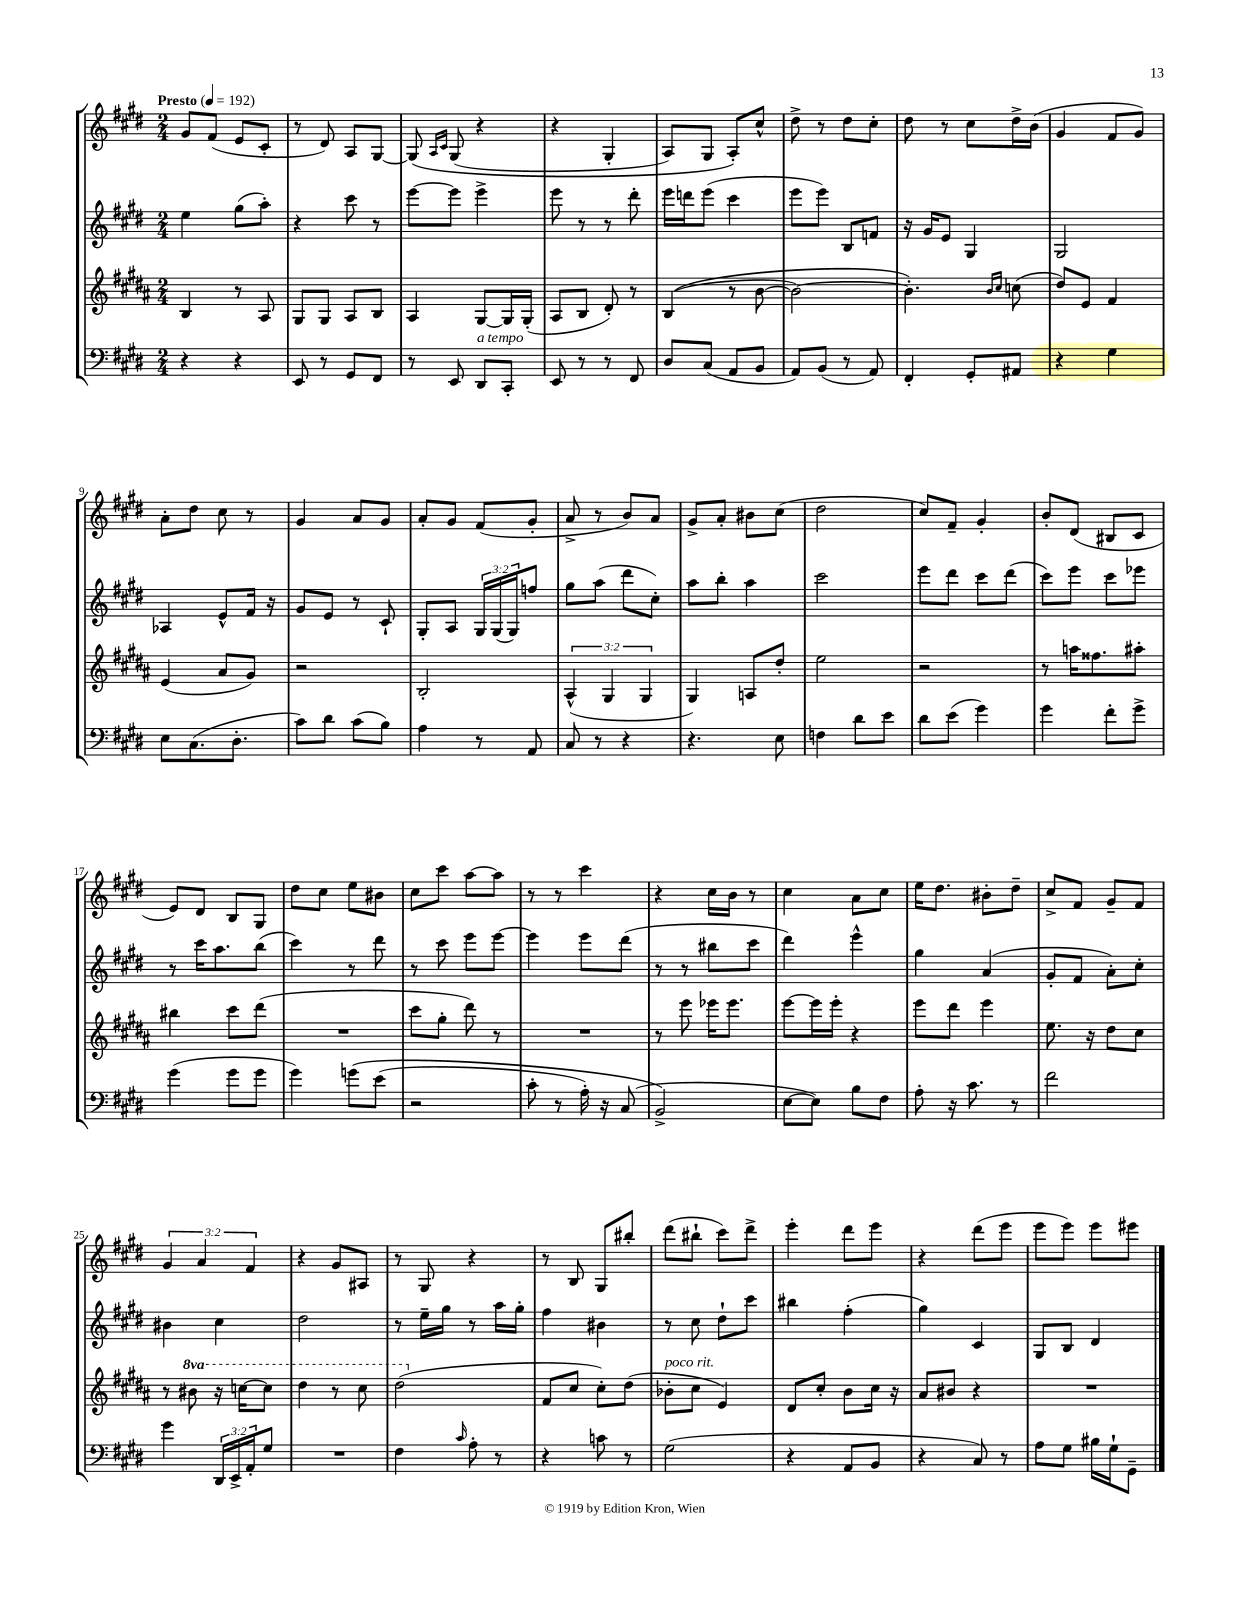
<<
\new StaffGroup <<
\new Staff = "s0" {
    \clef treble \key e \major \numericTimeSignature \time 2/4 \override Staff.TupletNumber.text = #tuplet-number::calc-fraction-text \tempo "Presto" 4 = 192
    gis'8 fis'8( e'8 cis'8-. |
    r8 dis'8) a8 gis8~ |
    gis8\( \grace { a16 cis'16 } gis8( r4 |
    r4 gis4-. |
    a8) gis8 a8-.\) cis''8-^ |
    dis''8-> r8 dis''8 cis''8-. |
    dis''8 r8 cis''8 dis''16-> b'16( |
    gis'4 fis'8 gis'8) |
    a'8-. dis''8 cis''8 r8 |
    gis'4 a'8 gis'8 |
    a'8-. gis'8 fis'8( gis'8-. |
    a'8-> r8 b'8) a'8 |
    gis'8-> a'8-. bis'8 cis''8( |
    dis''2 |
    cis''8) fis'8-- gis'4-. |
    b'8-. dis'8( bis8 cis'8 |
    e'8) dis'8 b8 gis8 |
    dis''8 cis''8 e''8 bis'8 |
    cis''8 cis'''8 a''8~ a''8 |
    r8 r8 cis'''4 |
    r4 cis''16 b'16 r8 |
    cis''4 a'8 cis''8 |
    e''16 dis''8. bis'8-. dis''8-- |
    cis''8-> fis'8 gis'8-- fis'8 |
    \tuplet 3/2 { gis'4 a'4 fis'4 } |
    r4 gis'8 ais8 |
    r8 gis8 r4 |
    r8 b8 gis8 bis''8-. |
    dis'''8( bis''8-! cis'''8) dis'''8-> |
    e'''4-. dis'''8 e'''8 |
    r4 dis'''8( e'''8 |
    e'''8 e'''8) e'''8 eis'''8 \bar "|." |
}
\new Staff = "s1" {
    \clef treble \key e \major \numericTimeSignature \time 2/4 \override Staff.TupletNumber.text = #tuplet-number::calc-fraction-text
    e''4 gis''8( a''8-.) |
    r4 cis'''8 r8 |
    e'''8~ e'''8 e'''4-> |
    e'''8 r8 r8 dis'''8-. |
    e'''16 d'''16 e'''8( cis'''4 |
    e'''8 e'''8) b8 f'8 |
    r16 gis'16 e'8 gis4 |
    gis2 |
    aes4 e'8-^ fis'16 r16 |
    gis'8 e'8 r8 cis'8-! |
    gis8-. a8 \tuplet 3/2 { gis16 gis16( gis16) } f''8 |
    gis''8 a''8( dis'''8 cis''8-.) |
    a''8 b''8-. a''4 |
    cis'''2 |
    e'''8 dis'''8 cis'''8 dis'''8( |
    cis'''8) e'''8 cis'''8 ees'''8 |
    r8 cis'''16 a''8. b''8( |
    cis'''4) r8 dis'''8 |
    r8 cis'''8 e'''8 e'''8~ |
    e'''4 e'''8 dis'''8( |
    r8 r8 bis''8 cis'''8 |
    dis'''4) e'''4-^ |
    gis''4 a'4( |
    gis'8-. fis'8 a'8-.) cis''8-. |
    bis'4 cis''4 |
    dis''2 |
    r8 e''16-- gis''16 r8 a''16 gis''16-. |
    fis''4 bis'4 |
    r8 cis''8 dis''8-! cis'''8 |
    bis''4 fis''4-.( |
    gis''4) cis'4 |
    gis8 b8 dis'4 \bar "|." |
}
\new Staff = "s2" {
    \clef treble \key b \major \numericTimeSignature \time 2/4 \override Staff.TupletNumber.text = #tuplet-number::calc-fraction-text \set Staff.ottavationMarkups = #ottavation-simple-ordinals
    b4 r8 ais8 |
    gis8 gis8 ais8 b8 |
    ais4 gis8~ gis16 gis16-.( |
    ais8 b8 dis'8-.) r8 |
    b4(\( r8 b'8~ |
    b'2~) |
    b'4.-.\) \grace { b'16 cis''16 } c''8( |
    dis''8) e'8 fis'4 |
    e'4( ais'8 gis'8) |
    r2 |
    b2-. |
    \tuplet 3/2 { ais4-^( gis4 gis4 } |
    gis4) a8 dis''8-. |
    e''2 |
    r2 |
    r8 a''16 fisis''8. ais''8-. |
    bis''4 cis'''8 dis'''8( |
    R2 |
    cis'''8 gis''8-. dis'''8) r8 |
    R2 |
    r8 e'''8 ees'''16 ees'''8. |
    e'''8~ e'''16 e'''16-. r4 |
    e'''8 dis'''8 e'''4 |
    e''8. r16 dis''8 cis''8 |
    r8 \ottava #1 bis''8 r16 c'''16~ c'''8 |
    dis'''4 r8 cis'''8 |
    dis'''2( \ottava #0 |
    fis'8 cis''8 cis''8-.) dis''8( |
    bes'8-.^\markup { \italic "poco rit." } cis''8 e'4) |
    dis'8 cis''8-. b'8 cis''16 r16 |
    ais'8 bis'8 r4 |
    R2 \bar "|." |
}
\new Staff = "s3" {
    \clef bass \key e \major \numericTimeSignature \time 2/4 \override Staff.TupletNumber.text = #tuplet-number::calc-fraction-text
    r4 r4 |
    e,8 r8 gis,8 fis,8 |
    r8 e,8 dis,8^\markup { \italic "a tempo" } cis,8-. |
    e,8 r8 r8 fis,8 |
    dis8 cis8( a,8 b,8 |
    a,8) b,8( r8 a,8) |
    fis,4-. gis,8-. ais,8 |
    r4 gis4 |
    e8 cis8.( dis8.-. |
    cis'8) dis'8 cis'8( b8) |
    a4 r8 a,8 |
    cis8 r8 r4 |
    r4. e8 |
    f4 dis'8 e'8 |
    dis'8 e'8( gis'4) |
    gis'4 fis'8-. gis'8-> |
    gis'4( gis'8 gis'8 |
    gis'4) g'8\( e'8( |
    r2 |
    cis'8-. r8 a16-.) r16 cis8( |
    b,2->\) |
    e8~ e8) b8 fis8 |
    a8-. r16 cis'8. r8 |
    fis'2 |
    gis'4 \tuplet 3/2 { dis,16 e,16-> a,16-. } gis8 |
    R2 |
    fis4 \grace { cis'16 } a8-. r8 |
    r4 c'8 r8 |
    gis2( |
    r4 a,8 b,8 |
    r4 cis8) r8 |
    a8 gis8 bis16 gis16-! gis,8-- \bar "|." |
}
>>
>>
